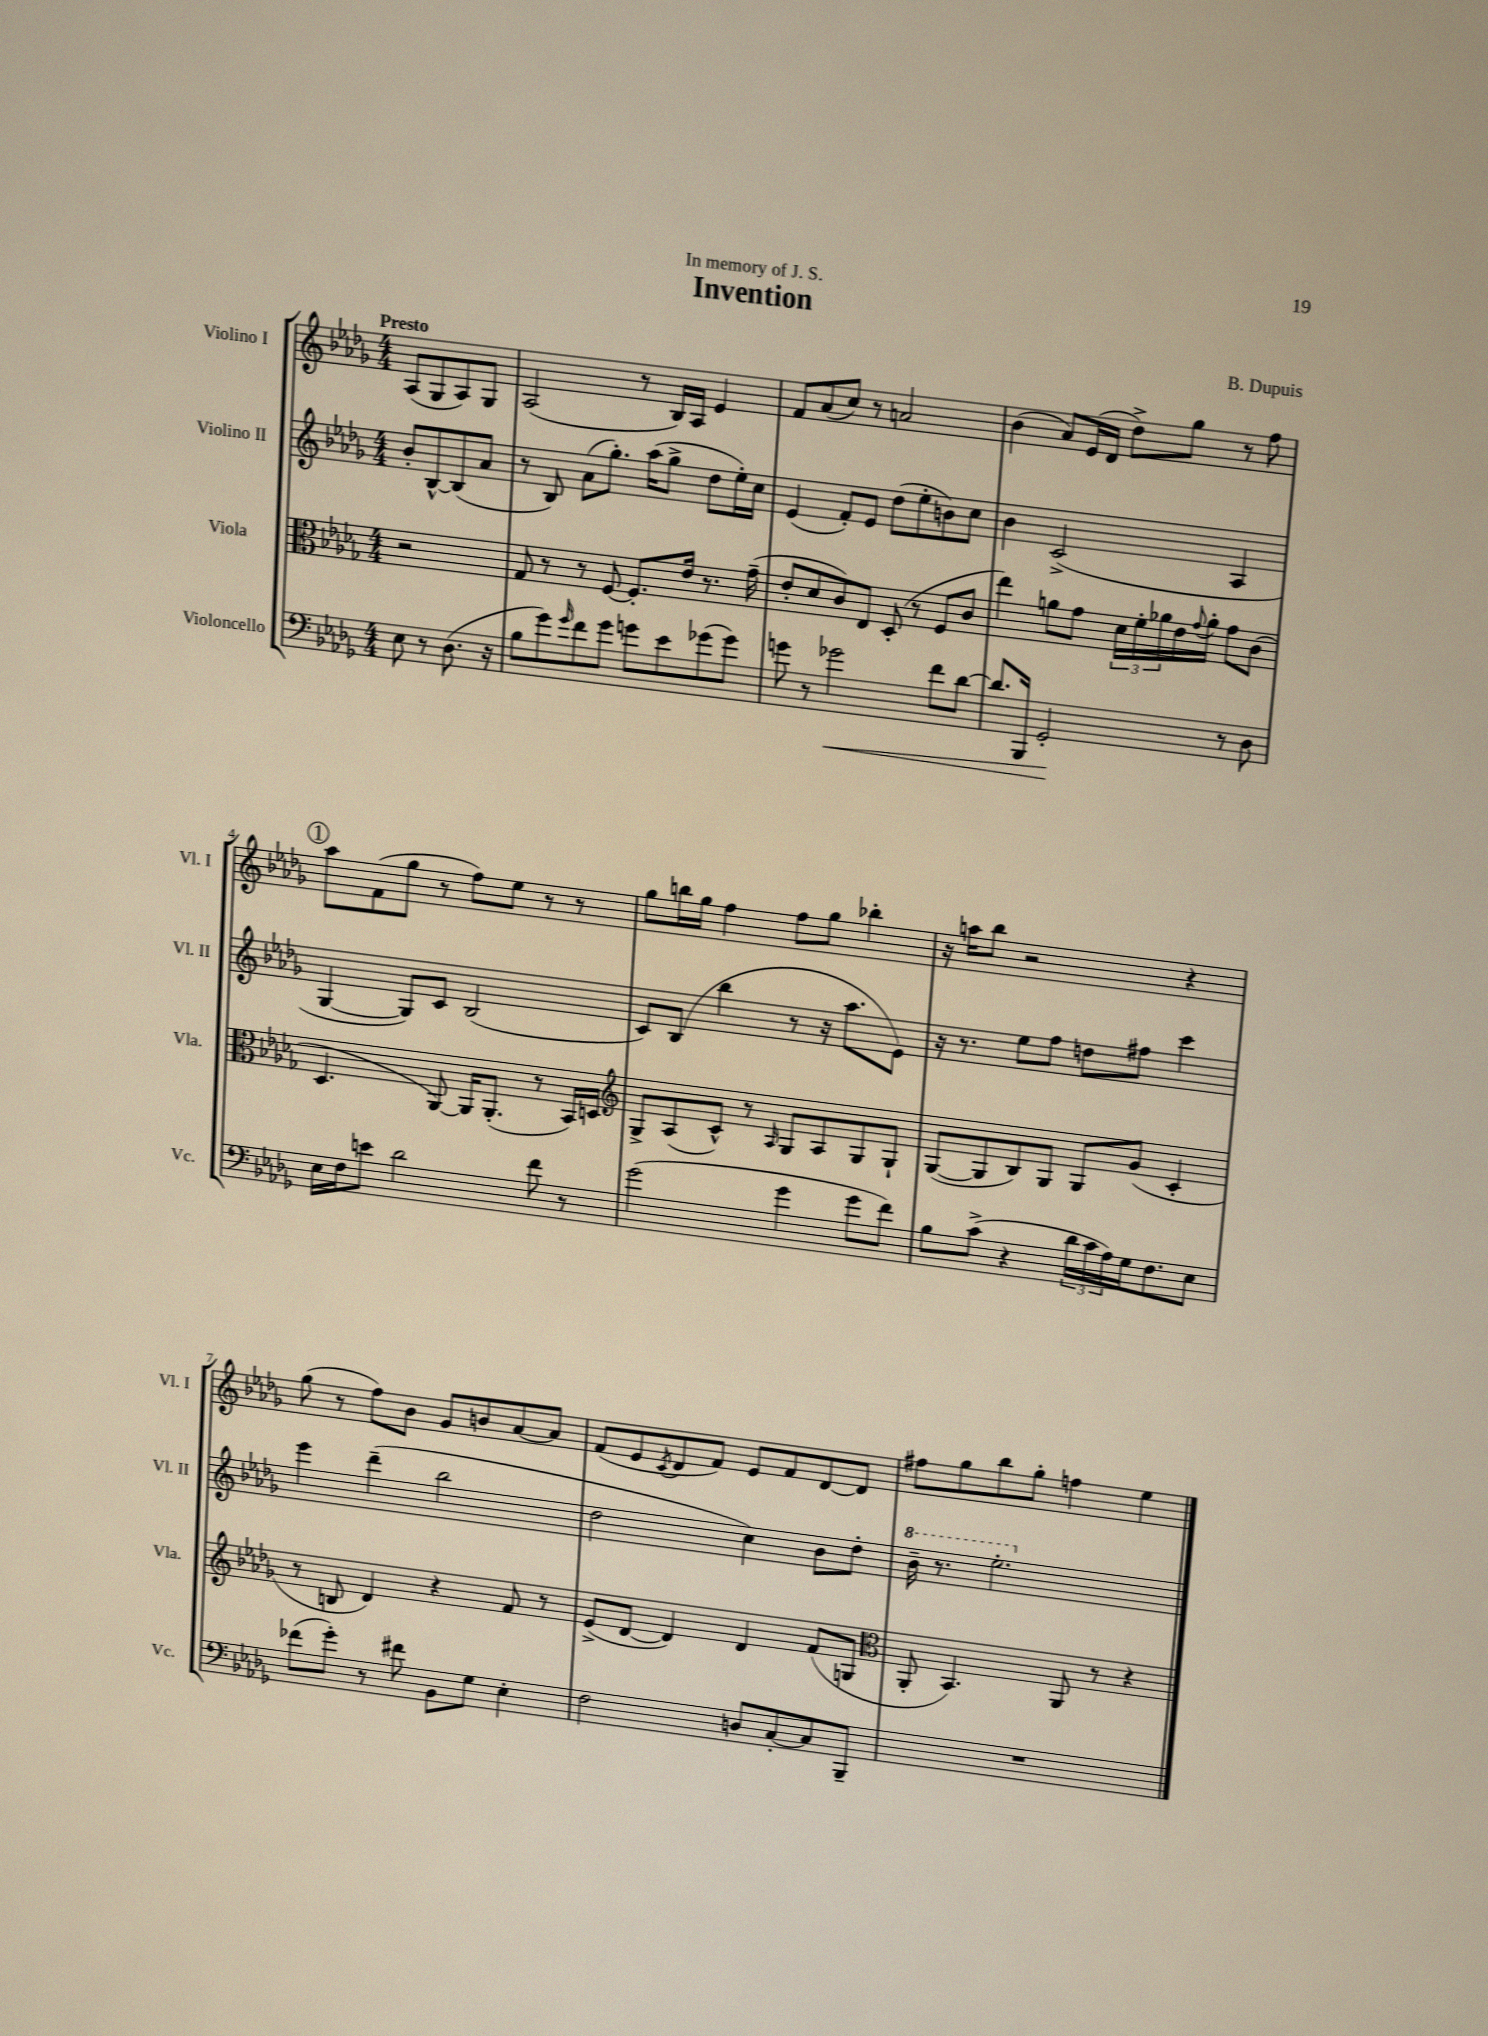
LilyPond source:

\header { title = "Invention" composer = "B. Dupuis" dedication = "In memory of J. S." }
<<
\new StaffGroup <<
\new Staff = "s0" \with { instrumentName = "Violino I" shortInstrumentName = "Vl. I" } {
    \clef treble \key des \major \numericTimeSignature \time 4/4 \partial 2 \tempo "Presto"
    aes8( ges8 aes8) ges8 |
    aes2( r8 bes16) aes16 ees'4 |
    f'8 aes'8( c''8) r8 a'2 |
    bes'4( aes'8) ees'16( des'16 des''8->) ges''8 r8 f''8 |
    \mark \markup { \circle "1" } aes''8 f'8( ges''8 r8 f''8) ees''8 r8 r8 |
    ges''8 b''16 ges''16 f''4 f''8 ges''8 bes''4-. |
    r16 a''16 bes''8 r2 r4 |
    ges''8( r8 f''8) bes'8 ges'8 b'8 aes'8~ aes'8 |
    f'8( ees'8 \acciaccatura { c'8 } des'8 f'8) ees'8 f'8 des'8~ des'8 |
    fis''8 ges''8 bes''8 ges''8-. f''4 ees''4 \bar "|." |
}
\new Staff = "s1" \with { instrumentName = "Violino II" shortInstrumentName = "Vl. II" } {
    \clef treble \key des \major \numericTimeSignature \time 4/4 \partial 2
    bes'8-. bes8~-^ bes8( aes'8 |
    r8 bes8) aes'8( ges''8.-.) aes''16( ges''8-> des''8 ees''16-.) c''16 |
    ees'4( f'8-.) ees'8 des''8( ees''8-. b'8) c''8 |
    bes'4 c'2->( aes4 |
    \mark \markup { \circle "1" } ges4~ ges8) c'8 bes2( |
    c'8) bes8( bes''4 r8 r16 aes''8. ees'8) |
    r16 r8. ees''8 f''8 d''8 fis''8 c'''4 |
    ees'''4 des'''4--( bes''2 |
    des''2 c''4) bes'8 des''8-. |
    \ottava #1 bes''16-- r8. ees'''2.-. \ottava #0 \bar "|." |
}
\new Staff = "s2" \with { instrumentName = "Viola" shortInstrumentName = "Vla." } {
    \clef alto \key des \major \numericTimeSignature \time 4/4 \partial 2
    r2 |
    ges8 r8 r8 f8~ f8.-. ees'16 r8. ges'16--( |
    ees'8-. des'8 c'8) ees8 des8-.( r8 f8 c'8 |
    ees''4) a'8 ges'8 \tuplet 3/2 { des'16 f'16-. aes'16 } ees'16 \appoggiatura { ges'8 } aes'16-. ges'8 c'8( |
    \mark \markup { \circle "1" } des4. aes,8~) aes,16 aes,8.-.( r8 bes,16) d16 |
    \clef treble ges8-> aes8( c'8-^) r8 \grace { aes16 } ges8 aes8 ges8 ges8-! |
    ges8~( ges8 bes8) ges8 ges8 ges'8( c'4-. |
    r8 b8 des'4) r4 f'8 r8 |
    ees'8->( des'8~ des'4) des'4 f'8( g8 |
    \clef alto aes,8-. bes,4.) aes,8 r8 r4 \bar "|." |
}
\new Staff = "s3" \with { instrumentName = "Violoncello" shortInstrumentName = "Vc." } {
    \clef bass \key des \major \numericTimeSignature \time 4/4 \partial 2
    ees8 r8 des8.( r16 |
    bes8 ges'8) \grace { ges'16 } f'8 ges'8 g'8 ees'8 ges'8( ges'8) |
    g'8 r8 ges'2\< f'8 des'8~ |
    des'8. bes,,16 ges,2-.\! r8 des8 |
    \mark \markup { \circle "1" } ees16 f16 e'8 des'2 f'8 r8 |
    ges'2( ges'4 ges'8 f'8) |
    bes8 c'8->( r4 \tuplet 3/2 { des'16 c'16 aes16) } ges16 f8. ees8 |
    fes'8( ges'8-.) r8 fis'8 bes,8 ges8 ees4-. |
    f2 d8 c8~-. c8 bes,,8-- |
    R1 \bar "|." |
}
>>
>>
